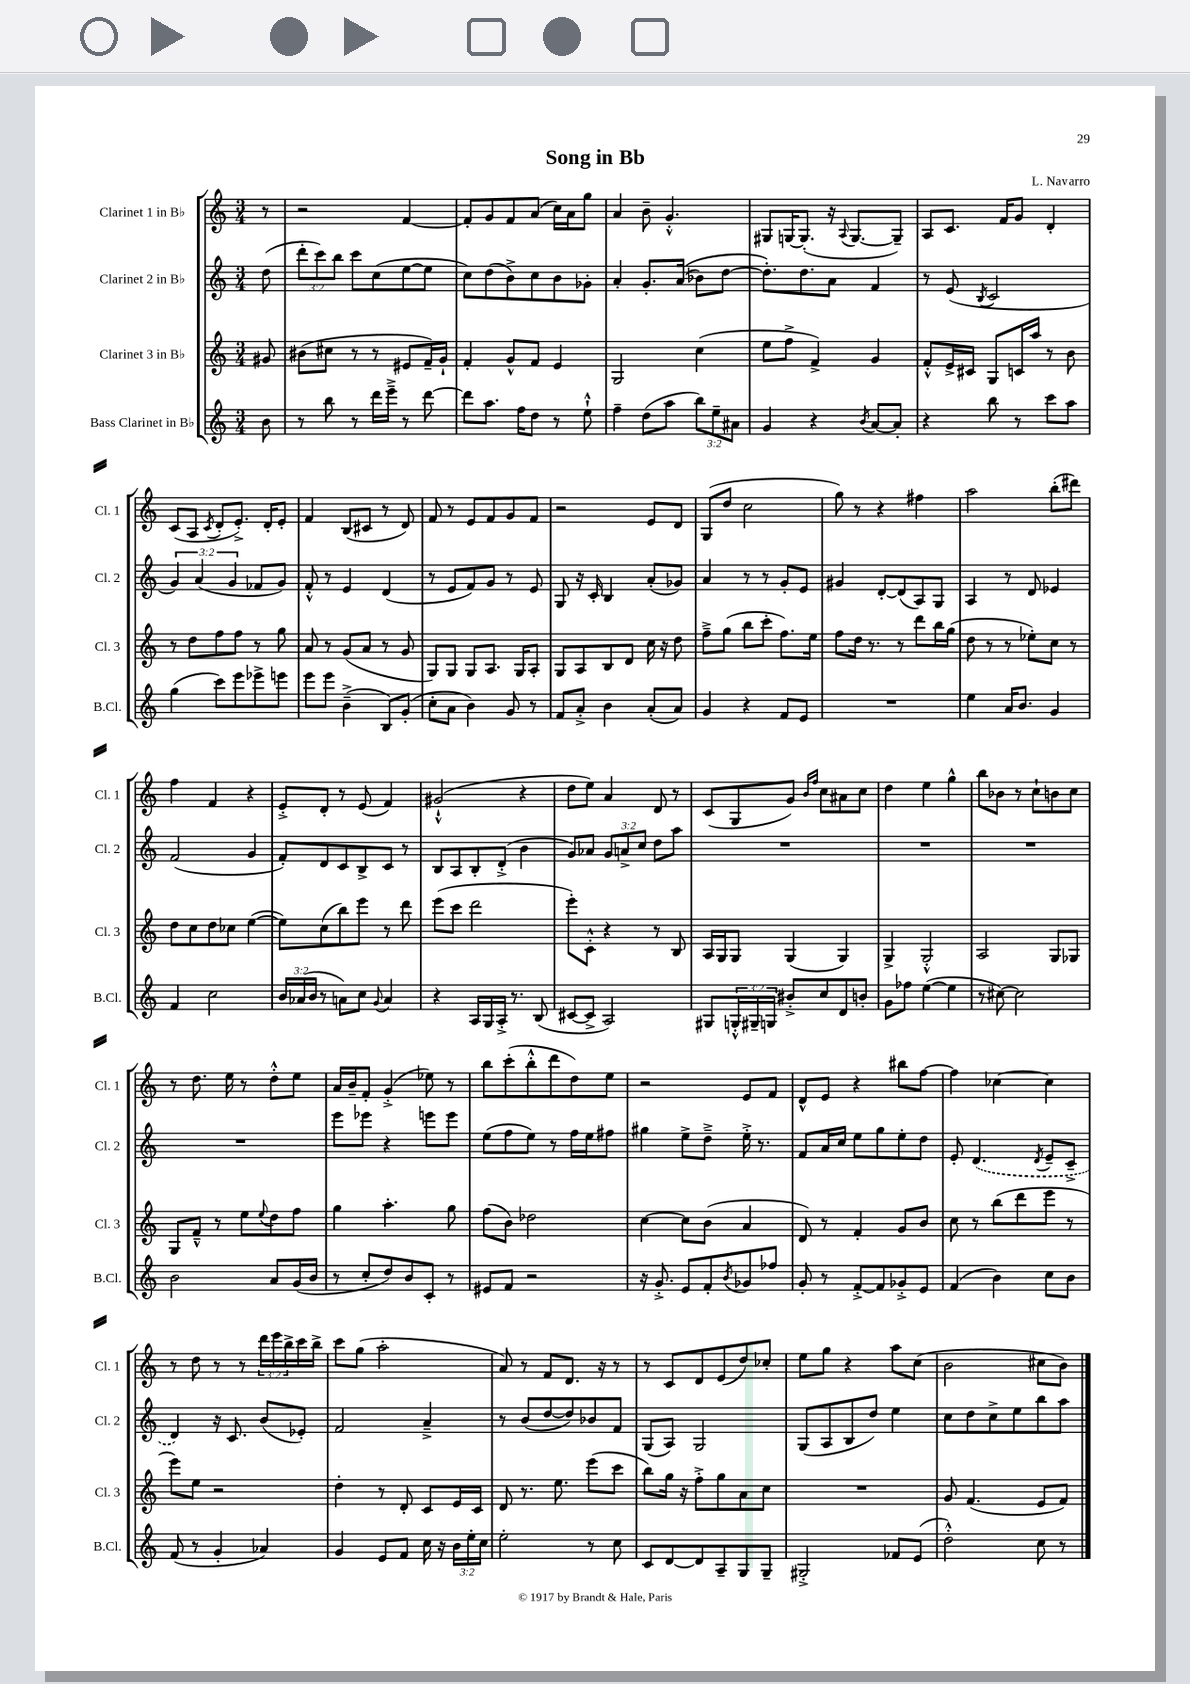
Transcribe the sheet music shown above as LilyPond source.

\header { title = "Song in Bb" composer = "L. Navarro" }
<<
\new StaffGroup <<
\new Staff = "s0" \with { instrumentName = "Clarinet 1 in Bb" shortInstrumentName = "Cl. 1" } {
    \clef treble \key c \major \numericTimeSignature \time 3/4 \override Staff.TupletNumber.text = #tuplet-number::calc-fraction-text \partial 8
    r8 |
    r2 f'4~ |
    f'8-. g'8 f'8 a'8( c''16) a'16 g''8 |
    a'4 b'8-- g'4.-.-^ |
    gis8 g16~ g8.-.( r16 \appoggiatura { a8 } g8.~ g8--) |
    a8 c'8. f'16 g'8 d'4-. |
    c'8( a8 \acciaccatura { c'8 } d'8-. e'8.-.->) d'16-. e'8-. |
    f'4 b8( cis'8 r8 d'8) |
    f'8 r8 e'8 f'8 g'8 f'8 |
    r2 e'8 d'8 |
    g8( d''8 c''2 |
    g''8) r8 r4 fis''4 |
    a''2 b''8-.( dis'''8) |
    f''4 f'4 r4 |
    e'8-.-> d'8-. r8 e'8( f'4) |
    gis'2-!-^( r4 |
    d''8 e''8) a'4 d'8 r8 |
    c'8( g8 g'8) \grace { b'16 f''16 } c''8 ais'8 c''8 |
    d''4 e''4 g''4-^ |
    b''8 bes'8 r8 c''8-! b'8 c''8 |
    r8 d''8. e''16 r8 d''8-.-^ e''8 |
    a'16 b'16-- f'8-. g'4-.->( ees''8) r8 |
    b''8 c'''8-.( b''8-.-^ d'''8 d''8) e''8 |
    r2 e'8 f'8 |
    d'8-^ e'8 r4 bis''8 f''8~ |
    f''4 ces''4~ ces''4 |
    r8 d''8 r8 r8 \tuplet 3/2 { d'''16 e'''16 b''16-> } c'''16 b''16-> |
    c'''8 g''8( a''2-. |
    a'8) r8 f'8 d'8. r16 r8 |
    r8 c'8 d'8 e'8( d''8) ces''8-. |
    e''8 g''8 r4 a''8 c''8( |
    b'2 cis''8 b'8) \bar "|." |
}
\new Staff = "s1" \with { instrumentName = "Clarinet 2 in Bb" shortInstrumentName = "Cl. 2" } {
    \clef treble \key c \major \numericTimeSignature \time 3/4 \override Staff.TupletNumber.text = #tuplet-number::calc-fraction-text \partial 8
    d''8( |
    \tuplet 3/2 { d'''8-. c'''8) b''8 } c'''8 c''8( e''8~ e''8 |
    c''8) d''8( b'8->) c''8 b'8 ges'8-. |
    a'4-. g'8.-. a'16(\( bes'8) d''8~ |
    d''8.-.\) d''8. a'8 f'4 |
    r8 e'8( \acciaccatura { b8 } c'2 |
    \tuplet 3/2 { g'4) a'4( g'4 } fes'8 g'8) |
    f'8-.-^ r8 e'4 d'4( |
    r8 e'8 f'8) g'8 r8 e'8 |
    g8 r16 c'16-. b4 a'8-.( ges'8) |
    a'4 r8 r8 g'8-. e'8 |
    gis'4 d'8~-. d'8( a8) g8 |
    a4 r8 d'8 ees'4 |
    f'2( g'4 |
    f'8-.) d'8 c'8 b8-> c'8 r8 |
    b8 a8 b8-. d'8-.->( b'4 |
    g'8) aes'8 \tuplet 3/2 { g'8 a'8-> c''8 } d''8 a''8 |
    R2. |
    R2. |
    R2. |
    R2. |
    e'''8 ees'''8 r4 e'''8 e'''8 |
    e''8( f''8 e''8) r8 f''16 e''16 fis''8 |
    gis''4 e''8-> d''8---> e''16-.-> r8. |
    f'8 a'16 c''16 e''8 g''8 e''8-. d''8 |
    e'8-. \once \slurDashed d'4.( \acciaccatura { d'8 } e'8-- c'8---> |
    d'4) r16 c'8. b'8( ees'8-.) |
    f'2 a'4---> |
    r8 b'8( d''8~ d''8) bes'8 f'8 |
    g8( a8) g2 |
    g8( a8 b8 d''8) e''4 |
    c''8 d''8 c''8-> e''8 b''8 a''8 \bar "|." |
}
\new Staff = "s2" \with { instrumentName = "Clarinet 3 in Bb" shortInstrumentName = "Cl. 3" } {
    \clef treble \key c \major \numericTimeSignature \time 3/4 \partial 8
    gis'8 |
    bis'8( cis''8 r8 r8 eis'8 f'16--) g'16-! |
    f'4-. g'8-^ f'8 e'4 |
    g2 c''4( |
    e''8 f''8-> f'4->) g'4 |
    f'8-.-^ e'16-> cis'16 g8 c'16 a''16 r8 b'8 |
    r8 d''8 f''8 f''8 r8 g''8 |
    a'8 r8 g'8( a'8 r8 g'8 |
    g8) g8 g8 a8. g16 a8-. |
    g8 a8 b8 d'8 c''16 r16 d''8 |
    f''8---> g''8( b''8 c'''8-. f''8.) e''16 |
    f''8 d''16 r8. r8 d'''8 b''16 g''16( |
    d''8 r8 r8 ees''8-.) c''8 r8 |
    d''8 c''8 d''8 ces''8 e''4~( |
    e''8) c''8( b''8) e'''8 r8 d'''8 |
    e'''8( c'''8 d'''2 |
    e'''8-.) c'8-.-^ r4 r8 b8 |
    a16 g16 g8 g4( g4) |
    g4-> g2-.-^ |
    a2 g8 ges8 |
    g8 f'8---^ r8 e''8 \appoggiatura { e''8 } d''8 f''8 |
    g''4 a''4.-. g''8 |
    f''8( b'8) des''2 |
    c''4~ c''8 b'8( a'4 |
    d'8) r8 f'4-. g'8 b'8 |
    c''8 r8 b''8( d'''8 e'''8 r8 |
    e'''8) e''8 r2 |
    d''4-. r8 d'8-. c'8 e'16 c'16 |
    d'8 r8. e''8. e'''8( c'''8 |
    b''8) g''16 r16 f''8-.-> g''8 a'8 c''8 |
    R2. |
    g'8 f'4.( e'8 f'8) \bar "|." |
}
\new Staff = "s3" \with { instrumentName = "Bass Clarinet in Bb" shortInstrumentName = "B.Cl." } {
    \clef treble \key c \major \numericTimeSignature \time 3/4 \override Staff.TupletNumber.text = #tuplet-number::calc-fraction-text \partial 8
    b'8 |
    r8 b''8 r8 d'''16 e'''16---> r8 d'''8~ |
    d'''8 a''8. f''16 d''8 r8 e''8-!-^ |
    f''4-- d''8( a''8 \tuplet 3/2 { b''8) e''8-- ais'8 } |
    g'4 r4 \acciaccatura { b'8 } a'8~ a'8-. |
    r4 b''8 r8 c'''8 a''8 |
    g''4( c'''8) e'''8 ees'''8-> e'''8 |
    e'''8 e'''8 b'4--->( b8) g'8-.( |
    c''8-. a'8 b'4) g'8 r8 |
    f'8 a'8-.-> b'4 a'8-.( a'8) |
    g'4 r4 f'8 e'8 |
    R2. |
    e''4 a'16 b'8. g'4 |
    f'4 c''2 |
    \tuplet 3/2 { b'16 aes'16( b'16 } r8 a'8) c''8 \appoggiatura { g'8 } a'4 |
    r4 a16 g16 a16-.-> r8. b8( |
    cis'8~ cis'8-> a2) |
    gis8 \tuplet 3/2 { g16-.-^ gis16-- g16 } bis'8-.-> c''8 d'8 b'8-. |
    g'8 fes''8 e''4~( e''4 |
    r8 cis''8~) cis''2 |
    b'2 a'8 g'16( b'16 |
    r8 c''8-. d''8) b'8 c'8-. r8 |
    eis'8 f'8 r2 |
    r16 g'8.-.-> e'8 f'8-. \acciaccatura { b'8 } ges'8 fes''8 |
    g'8-. r8 f'8~-.-> f'8 ges'8-.-> e'8 |
    f'4( b'4) c''8 b'8 |
    f'8( r8 g'4-. aes'4) |
    g'4 e'8 f'8 c''16 r16 \tuplet 3/2 { b'16 e''16-. c''16 } |
    e''2-. r8 c''8 |
    c'8 d'8~ d'8 a8-- g8 g8-- |
    gis2-.-> fes'8 e'8( |
    d''2-.-^) c''8 r8 \bar "|." |
}
>>
>>
\layout { \context { \Score \remove "Bar_number_engraver" } }
